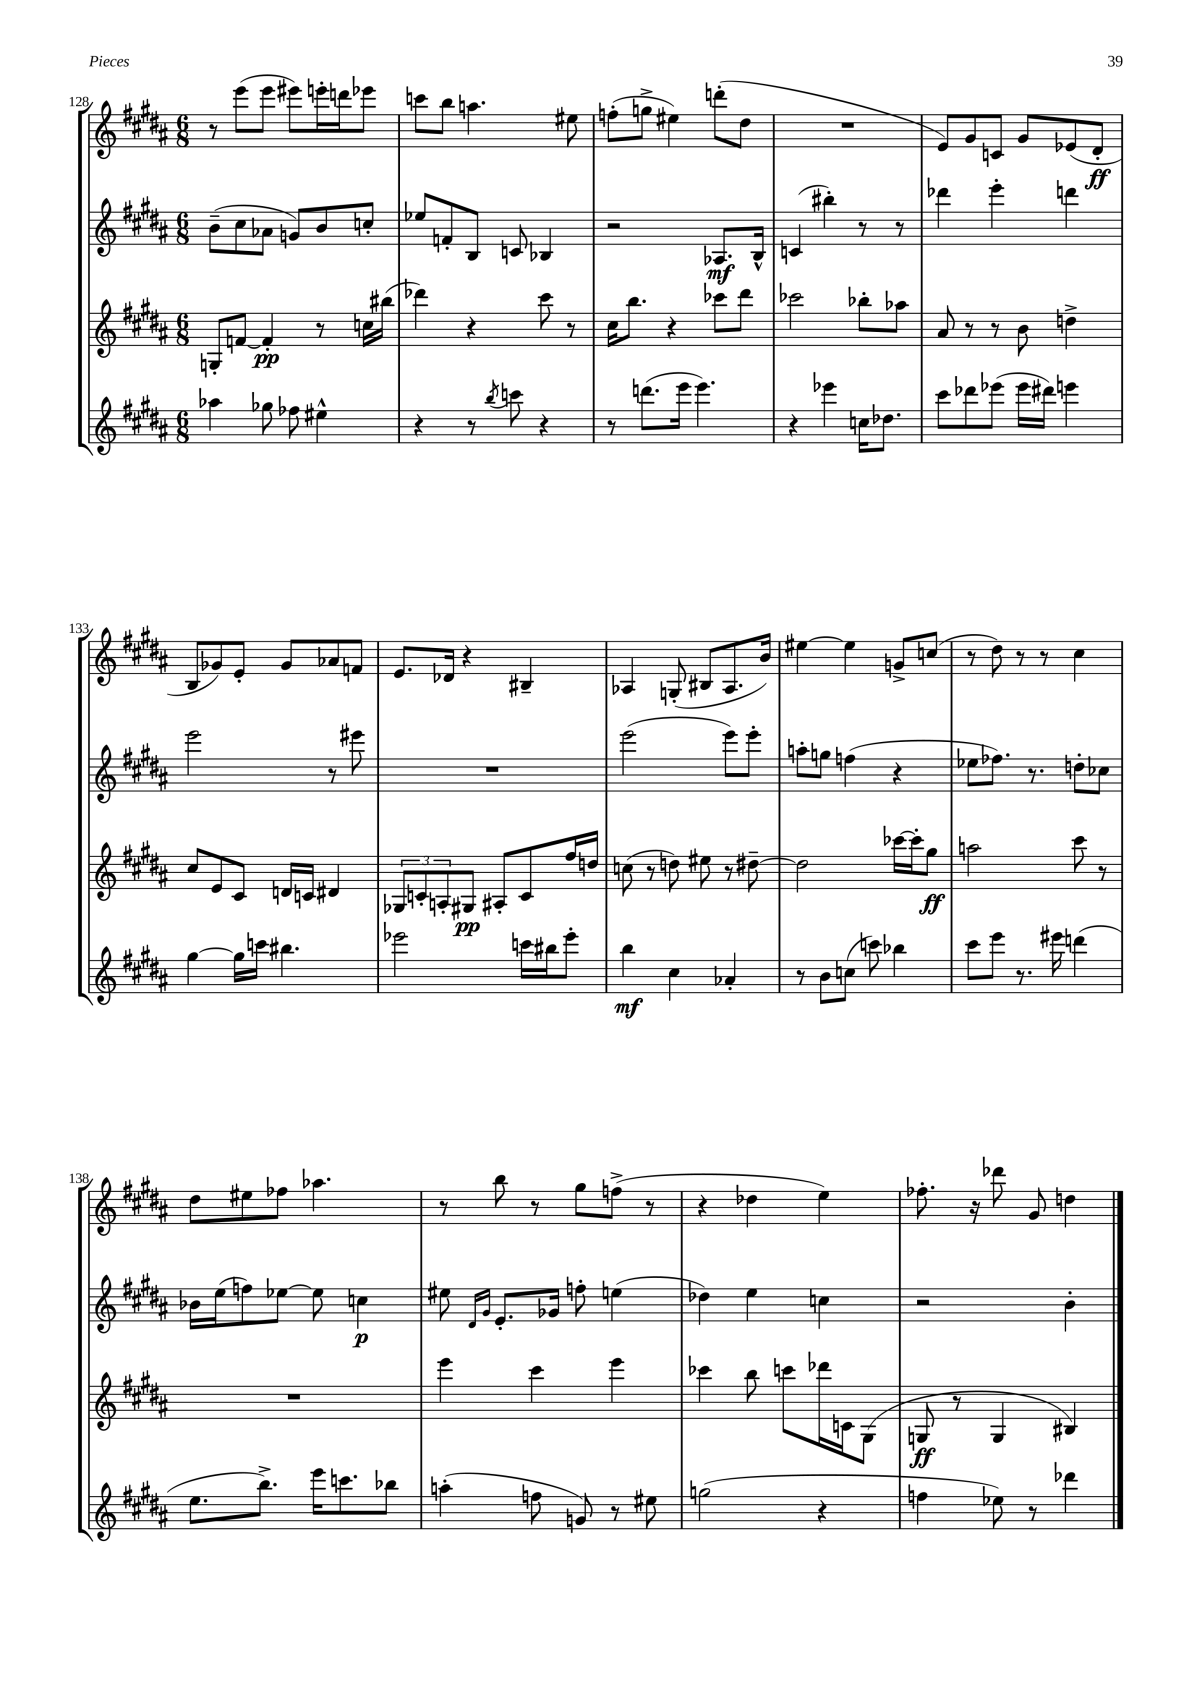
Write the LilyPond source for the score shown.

<<
\new StaffGroup <<
\new Staff = "s0" {
    \clef treble \key b \major \numericTimeSignature \time 6/8
    r8 e'''8( e'''8 eis'''8) e'''16-. d'''16 ees'''8 |
    c'''8 b''8 a''4. eis''8 |
    f''8-.( g''8-> eis''4) d'''8-.( dis''8 |
    R2. |
    e'8) gis'8 c'8 gis'8 ees'8( dis'8-.\ff |
    b8 ges'8) e'8-. ges'8 aes'8 f'8 |
    e'8. des'16 r4 bis4-- |
    aes4 g8-.( bis8 aes8. b'16) |
    eis''4~ eis''4 g'8-> c''8( |
    r8 dis''8) r8 r8 cis''4 |
    dis''8 eis''8 fes''8 aes''4. |
    r8 b''8 r8 gis''8 f''8->( r8 |
    r4 des''4 e''4) |
    fes''8.-. r16 des'''8 gis'8 d''4 \bar "|." |
}
\new Staff = "s1" {
    \clef treble \key b \major \numericTimeSignature \time 6/8
    b'8--( cis''8 aes'8 g'8) b'8 c''8-. |
    ees''8 f'8-. b8 c'8 bes4 |
    r2 aes8.\mf b16-^ |
    c'4( bis''4-.) r8 r8 |
    des'''4 e'''4-. d'''4 |
    e'''2 r8 eis'''8 |
    R2. |
    e'''2( e'''8) e'''8-. |
    a''8-. g''8 f''4( r4 |
    ees''8 fes''8.) r8. d''8-. ces''8 |
    bes'16 e''16( f''8) ees''8~ ees''8 c''4\p |
    eis''8 \grace { dis'16 gis'16 } e'8.-. ges'16 f''8-. e''4( |
    des''4) e''4 c''4 |
    r2 b'4-. \bar "|." |
}
\new Staff = "s2" {
    \clef treble \key b \major \numericTimeSignature \time 6/8
    g8-. f'8~ f'4-.\pp r8 c''16 bis''16( |
    des'''4) r4 cis'''8 r8 |
    cis''16 b''8. r4 ces'''8 dis'''8 |
    ces'''2 bes''8-. aes''8 |
    ais'8 r8 r8 b'8 d''4-> |
    cis''8 e'8 cis'8 d'16 c'16 dis'4 |
    \tuplet 3/2 { ges8 c'8-. a8-. } gis8\pp ais8-. c'8 fis''16 d''16 |
    c''8( r8 d''8) eis''8 r8 dis''8~-- |
    dis''2 ces'''16~ ces'''16-. gis''8\ff |
    a''2 cis'''8 r8 |
    R2. |
    e'''4 cis'''4 e'''4 |
    ces'''4 b''8 c'''8 des'''16 c'16 gis8( |
    g8\ff r8 g4 bis4) \bar "|." |
}
\new Staff = "s3" {
    \clef treble \key b \major \numericTimeSignature \time 6/8
    aes''4 ges''8 fes''8 eis''4-^ |
    r4 r8 \acciaccatura { b''8 } c'''8 r4 |
    r8 d'''8.( e'''16 e'''4.) |
    r4 ees'''4 c''16 des''8. |
    cis'''8 des'''8 ees'''8( ees'''16 dis'''16) e'''4 |
    gis''4~ gis''16 c'''16 bis''4. |
    ees'''2 c'''16 bis''16 ees'''8-. |
    b''4\mf cis''4 aes'4-. |
    r8 b'8 c''8( c'''8) bes''4 |
    cis'''8 e'''8 r8. eis'''16 d'''4( |
    e''8. b''8.->) e'''16 c'''8. bes''8 |
    a''4-.( f''8 g'8) r8 eis''8 |
    g''2( r4 |
    f''4 ees''8) r8 des'''4 \bar "|." |
}
>>
>>
\layout { \context { \Score currentBarNumber = #128 } }
